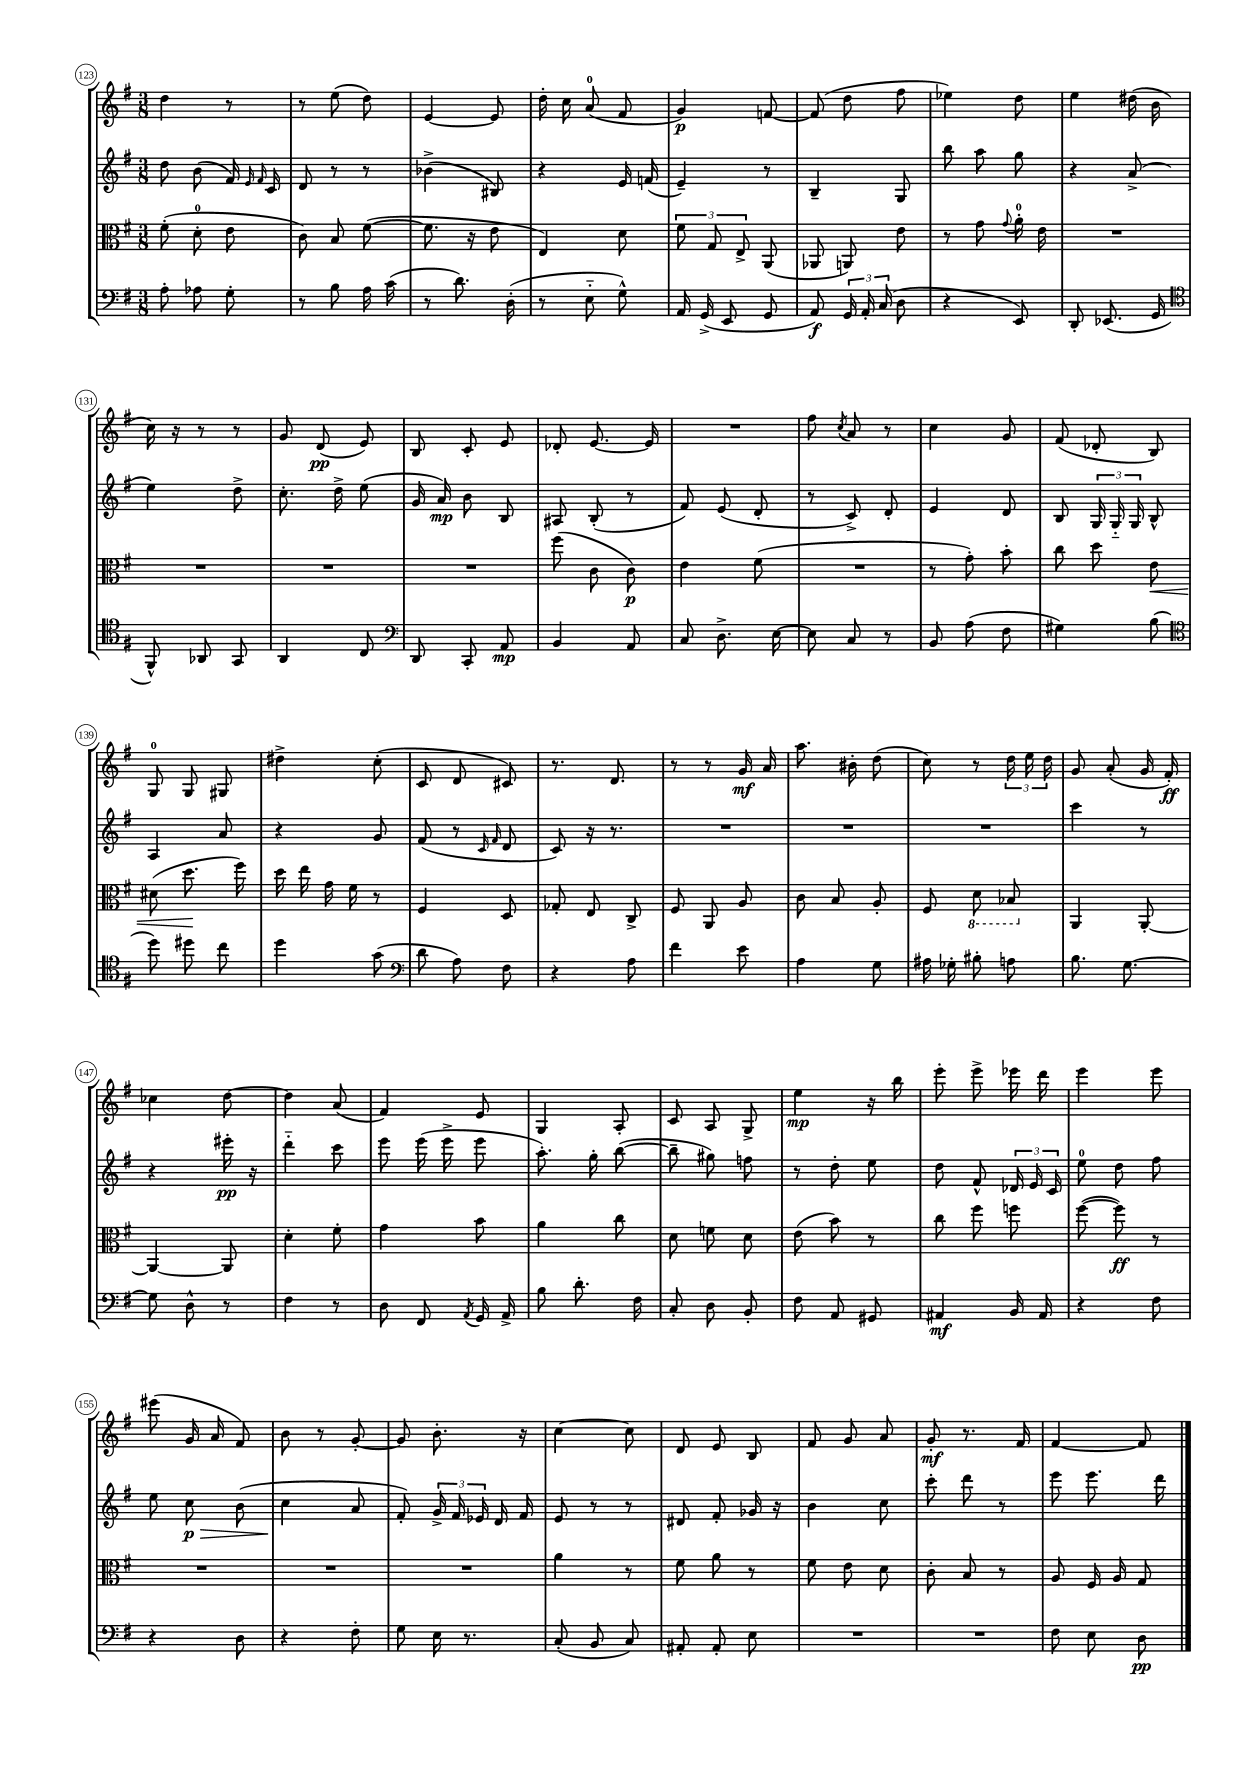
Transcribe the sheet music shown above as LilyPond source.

<<
\new StaffGroup <<
\new Staff = "s0" {
    \clef treble \key g \major \numericTimeSignature \time 3/8
    \autoBeamOff d''4 r8 |
    r8 e''8( d''8) |
    e'4~ e'8 |
    d''16-. c''16 a'8-0( fis'8 |
    g'4\p) f'8~ |
    f'8( d''8 fis''8 |
    ees''4) d''8 |
    e''4 dis''16( b'16 |
    c''16) r16 r8 r8 |
    g'8 d'8\pp( e'8) |
    b8 c'8-. e'8 |
    des'8-. e'8.~ e'16 |
    R4. |
    fis''8 \acciaccatura { c''8 } a'8 r8 |
    c''4 g'8 |
    fis'8( des'8-. b8) |
    g8-0 g8 gis8 |
    dis''4-> c''8-.( |
    c'8 d'8 cis'8) |
    r8. d'8. |
    r8 r8 g'16\mf a'16 |
    a''8. bis'16-. d''8( |
    c''8) r8 \tuplet 3/2 { d''16 e''16 d''16 } |
    g'8 a'8-.( g'16 fis'16-.\ff) |
    ces''4 d''8~ |
    d''4 a'8( |
    fis'4) e'8 |
    g4 a8-. |
    c'8 a8 g8-> |
    e''4\mp r16 b''16 |
    e'''8-. e'''8-> ees'''16 d'''16 |
    e'''4 e'''8 |
    eis'''8( g'16 a'16 fis'8) |
    b'8 r8 g'8~-. |
    g'8 b'8.-. r16 |
    c''4~ c''8 |
    d'8 e'8 b8 |
    fis'8 g'8 a'8 |
    g'8-.\mf r8. fis'16 |
    fis'4~ fis'8 \bar "|." |
}
\new Staff = "s1" {
    \clef treble \key g \major \numericTimeSignature \time 3/8
    \autoBeamOff d''8 b'8( fis'16) \grace { e'16 fis'16 } c'16 |
    d'8 r8 r8 |
    bes'4->( bis8) |
    r4 e'16 f'16( |
    e'4--) r8 |
    b4-- g8 |
    b''8 a''8 g''8 |
    r4 a'8->( |
    e''4) d''8-> |
    c''8.-. d''16-> e''8( |
    g'16 a'16\mp) b'8 b8 |
    ais8 b8-.( r8 |
    fis'8) e'8( d'8-. |
    r8 c'8->) d'8-. |
    e'4 d'8 |
    b8 \tuplet 3/2 { g16 g16-_ g16 } b8-^ |
    a4 a'8 |
    r4 g'8 |
    fis'8( r8 \grace { c'16 fis'16 } d'8 |
    c'8) r16 r8. |
    R4. |
    R4. |
    R4. |
    c'''4 r8 |
    r4 eis'''16-.\pp r16 |
    d'''4-_ c'''8 |
    e'''8 e'''16( e'''16-> e'''8 |
    a''8.-.) g''16-. b''8~( |
    b''8-- gis''8) f''8 |
    r8 d''8-. e''8 |
    d''8 fis'8-^ \tuplet 3/2 { des'16 e'16 c'16 } |
    e''8-0 d''8 fis''8 |
    e''8 c''8\p\> b'8( |
    c''4\! a'8 |
    fis'8-.) \tuplet 3/2 { g'16-> fis'16 ees'16 } d'16 fis'16 |
    e'8 r8 r8 |
    dis'8 fis'8-. ges'16 r16 |
    b'4 c''8 |
    c'''8-. d'''8 r8 |
    e'''8 e'''8. d'''16 \bar "|." |
}
\new Staff = "s2" {
    \clef alto \key g \major \numericTimeSignature \time 3/8
    \autoBeamOff fis'8-.( d'8-0-. e'8 |
    c'8) b8 fis'8~( |
    fis'8. r16 e'8 |
    e4) d'8 |
    \tuplet 3/2 { fis'8 g8 e8-> } a,8( |
    aes,8 a,8) e'8 |
    r8 g'8 \appoggiatura { g'8 } a'16-0-. e'16 |
    R4. |
    R4. |
    R4. |
    R4. |
    fis''8( c'8 c'8\p) |
    e'4 fis'8( |
    R4. |
    r8 g'8-.) b'8-. |
    c''8 d''8 e'8\< |
    dis'8( d''8.\! fis''16) |
    d''16 e''16 g'16 fis'16 r8 |
    fis4 d8 |
    ges8-. e8 c8-> |
    fis8 a,8 a8 |
    c'8 b8 a8-. |
    fis8 \ottava #-1 d8 bes,8 \ottava #0 |
    a,4 a,8~-. |
    a,4~ a,8 |
    d'4-. fis'8-. |
    g'4 b'8 |
    a'4 c''8 |
    d'8 f'8 d'8 |
    e'8( b'8) r8 |
    c''8 fis''8 f''8 |
    fis''8~( fis''8\ff) r8 |
    R4. |
    R4. |
    R4. |
    a'4 r8 |
    fis'8 a'8 r8 |
    fis'8 e'8 d'8 |
    c'8-. b8 r8 |
    a8 fis16 a16 g8 \bar "|." |
}
\new Staff = "s3" {
    \clef bass \key g \major \numericTimeSignature \time 3/8
    \autoBeamOff a8-. aes8 g8-. |
    r8 b8 a16 c'16( |
    r8 d'8.) d16-.( |
    r8 e8-_ g8-^) |
    a,16 g,16->( e,8 g,8 |
    a,8\f) \tuplet 3/2 { g,16 a,16-. c16( } d8 |
    r4 e,8) |
    d,8-. ees,8.( g,16 |
    \clef tenor fis,8-^) aes,8 g,8 |
    a,4 c8 |
    \clef bass d,8 c,8-. a,8\mp |
    b,4 a,8 |
    c8 d8.-> e16~ |
    e8 c8 r8 |
    b,8 a8( fis8 |
    gis4) b8( |
    \clef tenor d''8) dis''8 c''8 |
    d''4 g'8( |
    \clef bass d'8 a8) fis8 |
    r4 a8 |
    fis'4 e'8 |
    a4 g8 |
    ais16 ges16-. bis8-. a8 |
    b8. g8.~ |
    g8 d8-^ r8 |
    fis4 r8 |
    d8 fis,8 \acciaccatura { a,8 } g,16 a,16-> |
    b8 d'8.-. fis16 |
    c8-. d8 b,8-. |
    fis8 a,8 gis,8 |
    ais,4\mf b,16 ais,16 |
    r4 fis8 |
    r4 d8 |
    r4 fis8-. |
    g8 e16 r8. |
    c8-.( b,8 c8) |
    ais,8-. ais,8-. e8 |
    R4. |
    R4. |
    fis8 e8 d8\pp \bar "|." |
}
>>
>>
\layout { \context { \Score currentBarNumber = #123 \override BarNumber.stencil = #(make-stencil-circler 0.1 0.3 ly:text-interface::print) } }
